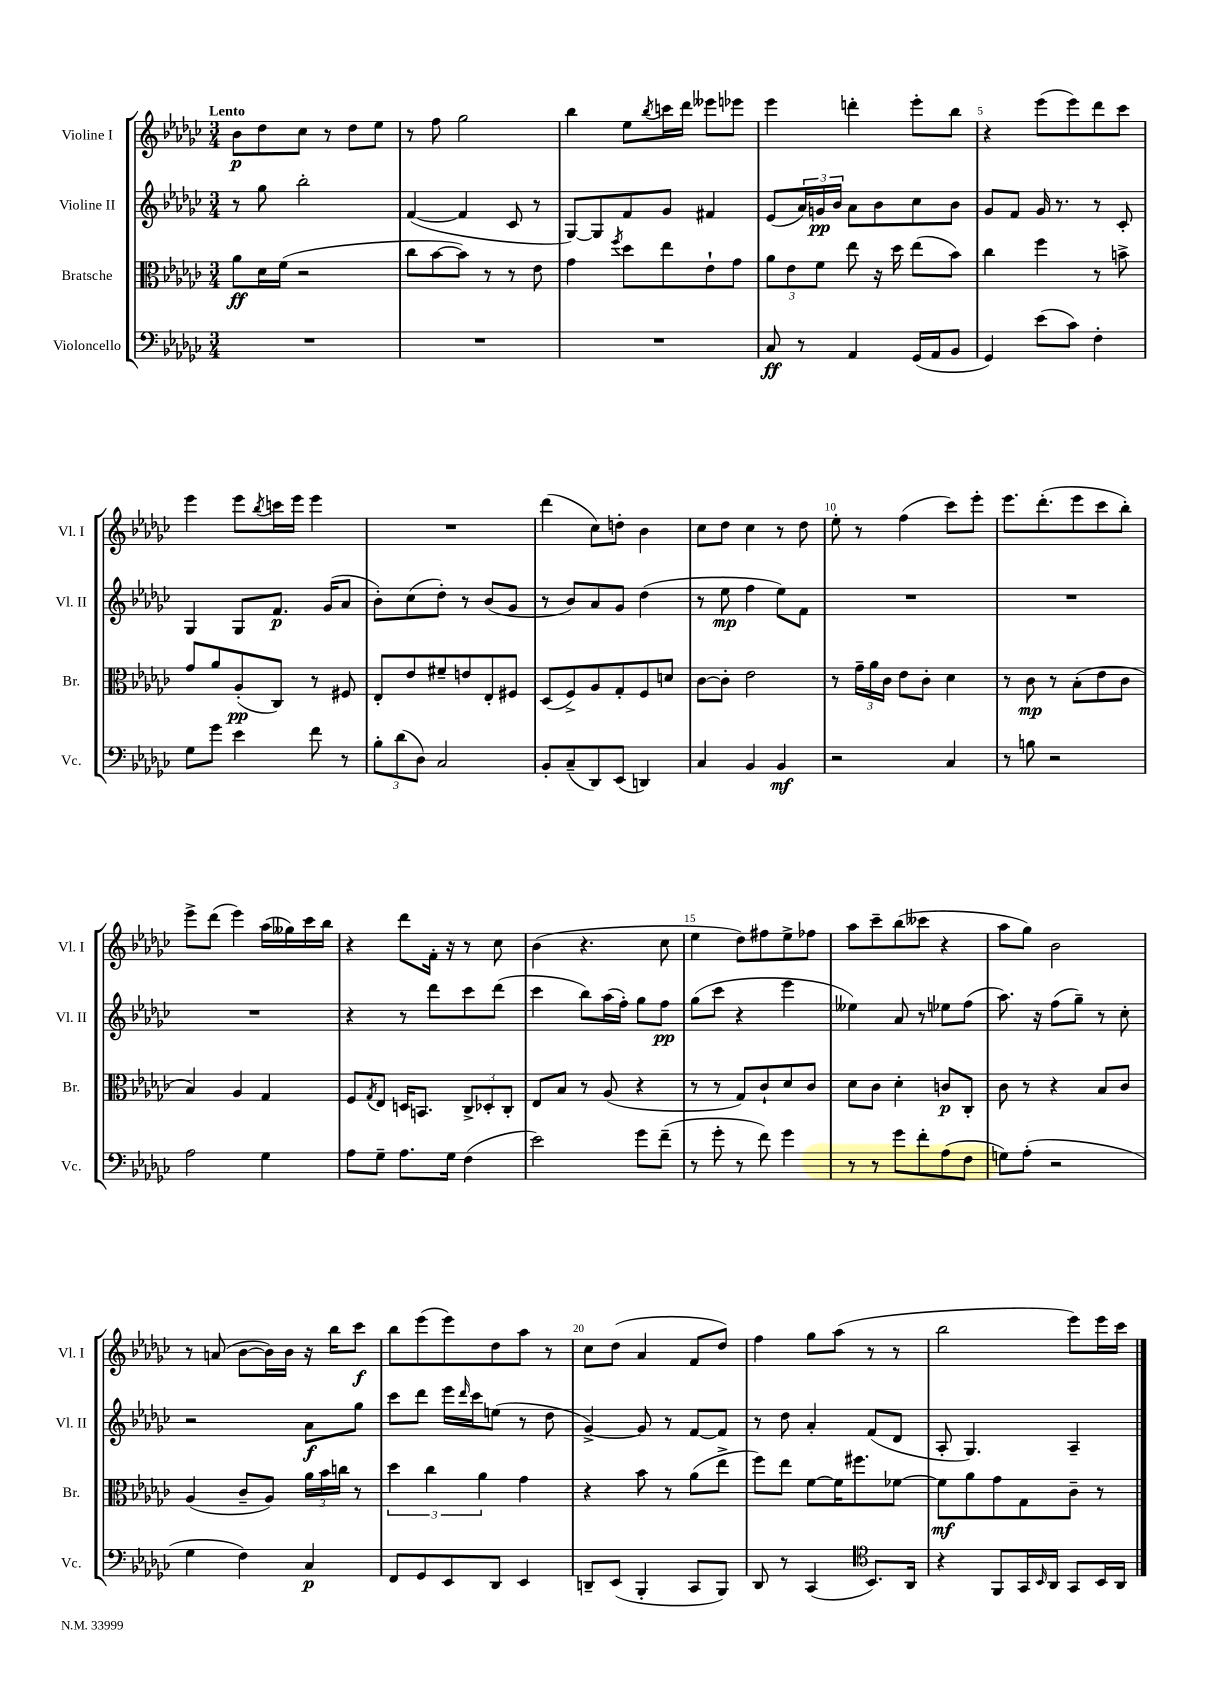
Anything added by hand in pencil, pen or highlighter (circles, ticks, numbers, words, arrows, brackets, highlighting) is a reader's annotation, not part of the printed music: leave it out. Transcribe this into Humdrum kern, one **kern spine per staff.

**kern	**kern	**kern	**kern
*staff4	*staff3	*staff2	*staff1
*clefF4	*clefC3	*clefG2	*clefG2
*k[b-e-a-d-g-c-]	*k[b-e-a-d-g-c-]	*k[b-e-a-d-g-c-]	*k[b-e-a-d-g-c-]
*M3/4	*M3/4	*M3/4	*M3/4
2.r	8a-	8r	8b-
.	16d-	8gg-	8dd-
.	(16f	.	.
.	2r	2bb-'	8cc-
.	.	.	8r
.	.	.	8dd-
.	.	.	8ee-
=	=	=	=
2.r	8cc-	([4f	8r
.	[8b-	.	8ff
.	8b-])	4f]	2gg-
.	8r	.	.
.	8r	8c-	.
.	8e-	8r	.
=	=	=	=
2.r	4g-	[8G-)	4bb-
.	.	8G-]	.
.	8qff	.	.
.	8dd-	8f	8ee-
.	.	.	8qbb-
.	8ee-	8g-	16ccc
.	.	.	16ddd-
.	8e-`	4f#	8eee--
.	8g-	.	8eee-
=	=	=	=
8C-	12a-	(8e-	4eee-
.	12e-	.	.
8r	.	24a-)	.
.	12f	24g	.
.	.	24b-	.
4AA-	8ee-	8a-	4ddd'
.	16r	8b-	.
.	16dd-	.	.
(16GG-	(8ee-	8cc-	8eee-'
16AA-	.	.	.
8BB-	8b-)	8b-	8bb-
=	=	=	=
4GG-)	4cc-	8g-	4r
.	.	8f	.
(8e-	4ff	16g-	(8eee-
.	.	8.r	.
8c-)	.	.	8eee-)
4F'	8r	8r	8ddd-
.	8b^	8c-'	8ccc-
=	=	=	=
8G-	8g-	4G-	4eee-
8g-	8a-	.	.
4e-	(8A-'	8G-	8eee-
.	.	.	8qbb-
.	8C-)	8.f	16ccc
.	.	.	16eee-
8f	8r	.	4eee-
.	.	(16g-	.
8r	8F#	8a-	.
=	=	=	=
12B-'	8E-'	8b-')	2.r
(12d-	.	.	.
.	8e-	(8cc-	.
12D-)	.	.	.
2C-	8f#~	8dd-')	.
.	8e	8r	.
.	8E-'	(8b-	.
.	8F#	8g-	.
=	=	=	=
8BB-'	(8D-	8r	(4ddd-
(8C-~	8F^)	8b-)	.
8DD-)	8A-	8a-	8cc-)
(8EE-	8G-'	8g-	8dd'
4DD)	8F	(4dd-	4b-
.	8d	.	.
=	=	=	=
4C-	[8c-	8r	8cc-
.	8c-']	8ee-	8dd-
4BB-	2e-	4ff	4cc-
4BB-	.	8ee-)	8r
.	.	8f	8dd-
=	=	=	=
2r	8r	2.r	8ee-'
.	24g-~	.	8r
.	24a-	.	.
.	24c-	.	.
.	8e-	.	(4ff
.	8c-'	.	.
4C-	4d-	.	8ccc-)
.	.	.	8eee-'
=	=	=	=
8r	8r	2.r	8.eee-
8B	8c-	.	.
.	.	.	(8.ddd-'
2r	8r	.	.
.	(8B-'	.	8eee-
.	8e-	.	8ccc-
.	8c-	.	8bb-')
=	=	=	=
2A-	4B-)	2.r	8eee-^
.	.	.	(8ddd-
.	4A-	.	4eee-)
4G-	4G-	.	(16aa-
.	.	.	16gg--)
.	.	.	16ccc-
.	.	.	16bb-
=	=	=	=
8A-	8F	4r	4r
.	8qG-	.	.
8G-~	8E-	.	.
8.A-	16D	8r	8ddd-
.	8.BB	.	.
.	.	8ddd-	16f'
16G-	.	.	16r
(4F	12C-^	8ccc-	8r
.	12D-'	.	.
.	.	(8ddd-	8cc-
.	12C-'	.	.
=	=	=	=
2e-)	8E-	4ccc-	(4b-
.	8B-	.	.
.	8r	8bb-)	4.r
.	(8A-	(16aa-	.
.	.	16ff')	.
8g-	4r	8gg-	.
(8f~	.	8ff	8cc-
=	=	=	=
8r	8r	(8gg-	4ee-
8g-'	8r	8ccc-	.
8r	8G-)	4r	8dd-)
8f)	8c-`	.	8ff#
4g-	8d-	4eee-	8ee-^
.	8c-	.	8ff-
=	=	=	=
8r	8d-	4ee--)	8aa-
8r	8c-	.	8ccc-~
8g-	4d-'	8a-	(8bb-
8f'	.	8r	8ccc--
(8A-	8c	8ee-	4r
8F	8C-'	(8ff	.
=	=	=	=
8G)	8c-	8.aa-)	8aa-
(8A-'	8r	.	8gg-)
.	.	16r	.
2r	4r	(8ff	2b-
.	.	8gg-~)	.
.	8B-	8r	.
.	8c-	8cc-'	.
=	=	=	=
4G-	(4A-	2r	8r
.	.	.	(8a
4F)	8c-~	.	[8b-
.	8A-)	.	16b-])
.	.	.	16b-
4C-	24a-	8a-	16r
.	24b-	.	.
.	.	.	16bb-
.	24cc	.	.
.	8r	8gg-	8ccc-
=	=	=	=
8FF	6dd-	8ccc-	8bb-
8GG-	.	8ddd-	(8eee-
.	6cc-	.	.
8EE-	.	16eee-	8eee-)
.	.	16qqddd-	.
.	.	16ccc-	.
.	6a-	.	.
8DD-	.	(8ee	8dd-
4EE-	4g-	8r	8aa-
.	.	8dd-	8r
=	=	=	=
8DD~	4r	[4g-^)	8cc-
(8EE-	.	.	(8dd-
4BBB-'	8b-	8g-]	4a-
.	8r	8r	.
8CC-	(8a-	[8f	8f
8BBB-)	8ee-^	8f]	8dd-)
=	=	=	=
8DD-	8ff)	8r	4ff
8r	8ee-	8dd-	.
(4CC-	[8f	4a-'	8gg-
.	16f]	.	(8aa-
.	8.ff#	.	.
*clefC4	*	*	*
8.BB-)	.	(8f	8r
.	[8f-	8d-	8r
16AA-	.	.	.
=	=	=	=
4r	8f-]	8A-'	2bb-
.	8a-	4.G-)	.
8FF	8g-	.	.
16GG-	8G-	.	.
16qqBB-	.	.	.
16AA-	.	.	.
8GG-	8c-~	4A-~	8eee-)
16BB-	8r	.	16eee-
16AA-	.	.	16ccc-
==	==	==	==
*-	*-	*-	*-
